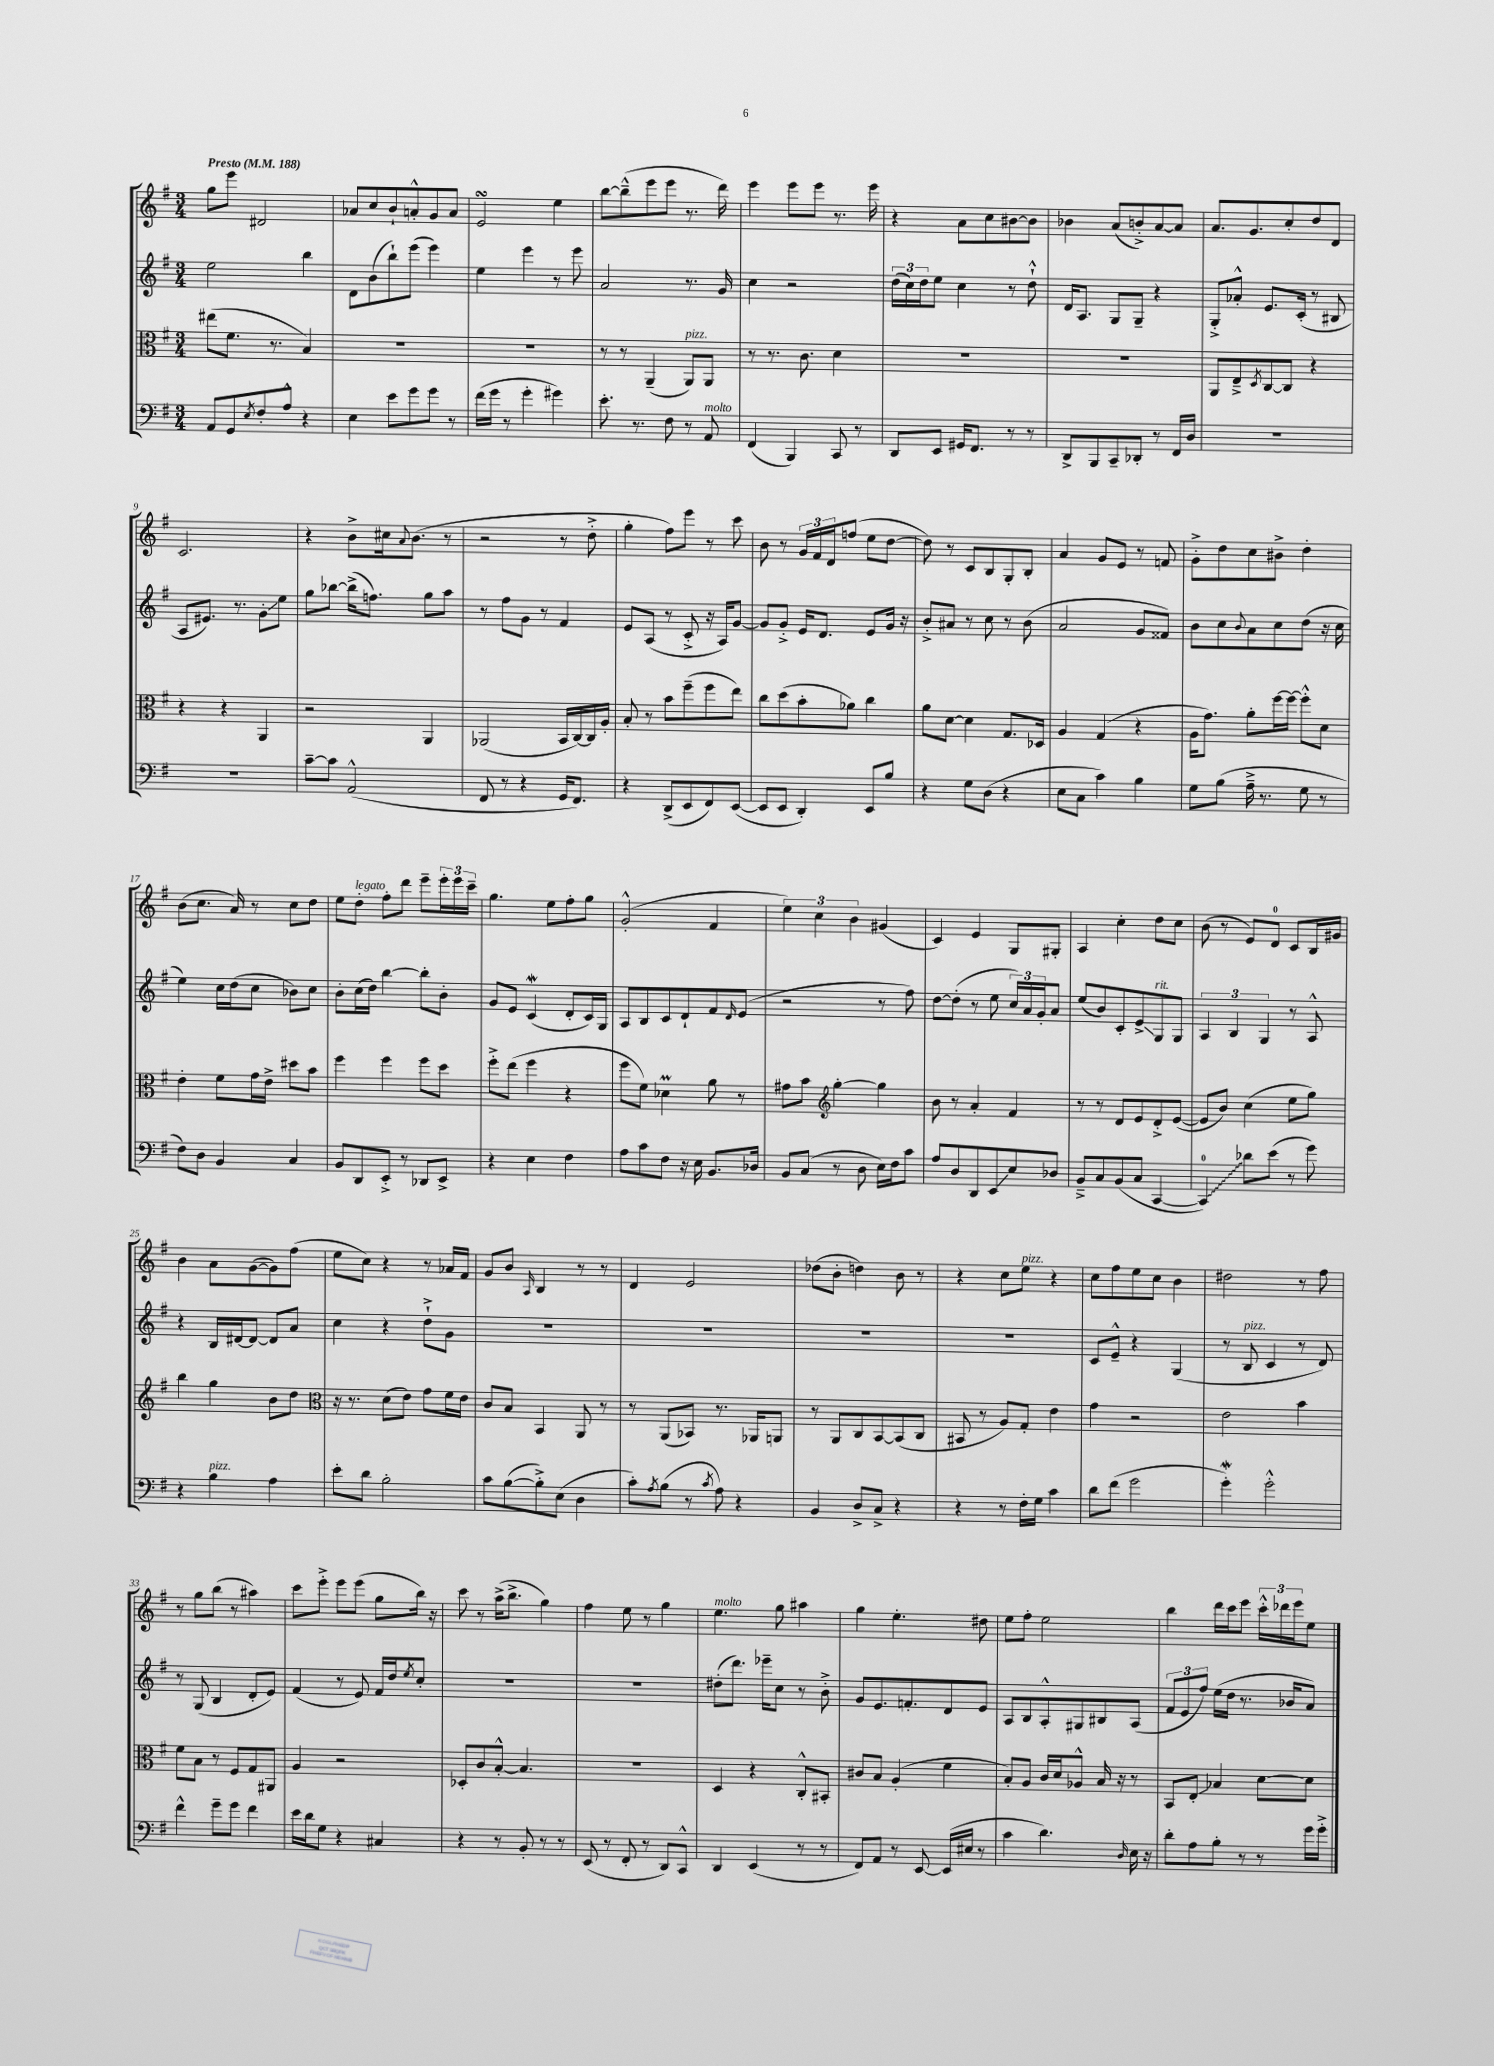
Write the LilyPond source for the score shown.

<<
\new StaffGroup <<
\new Staff = "s0" {
    \clef treble \key g \major \numericTimeSignature \time 3/4 \tempo "Presto" 4 = 188
    g''8 e'''8 dis'2 |
    aes'8 c''8 b'8-! a'8-.-^ g'8 a'8 |
    e'2\turn e''4 |
    b''8~ b''8---^( e'''8 e'''8 r8. d'''16) |
    e'''4 e'''8 e'''8 r8. e'''16 |
    r4 a'8 c''8 bis'8~ bis'8 |
    bes'4 a'8( b'8-.->) a'8~ a'8 |
    a'8. g'8. c''8-. d''8 d'8 |
    c'2. |
    r4 b'8-> cis''16 \appoggiatura { a'8 } b'8.( r8 |
    r2 r8 d''8-.-> |
    g''4-. fis''8) e'''8 r8 c'''8 |
    b'8 r8 \tuplet 3/2 { g'16 fis'16 d'16 } f''8( e''8 d''8~ |
    d''8) r8 c'8 b8 g8-. b8-. |
    a'4 g'8 e'8 r8 f'8 |
    g'8-.-> d''8 c''8 bis'8-> d''4-. |
    b'8( c''8. a'16) r8 c''8 d''8 |
    e''8 d''8-.^\markup { \italic "legato" } fis''8-. d'''8 e'''8-- \tuplet 3/2 { e'''16-. e'''16 c'''16-- } |
    g''4. e''8 fis''8-. g''8 |
    g'2-.-^( fis'4 |
    \tuplet 3/2 { e''4) c''4 b'4 } gis'4( |
    c'4) e'4 g8 gis8-. |
    a4 c''4-. d''8 c''8 |
    b'8( r8 e'8) d'8-0 c'8 b16 gis'16 |
    b'4 a'8 g'8~( g'8) fis''8( |
    e''8 c''8) r4 r8 aes'16 fis'16 |
    g'8 b'8 \grace { a16 } b4 r8 r8 |
    d'4 e'2 |
    des''8( b'8-. d''4) b'8 r8 |
    r4 c''8 e''8^\markup { \italic "pizz." } r4 |
    c''8 fis''8 e''8 c''8 b'4 |
    dis''2 r8 fis''8 |
    r8 g''8 b''8( r8 ais''4) |
    c'''8 e'''8-.-> e'''8 e'''8( g''8 b''16) r16 |
    c'''8 r8 a''16->( b''8.-> g''4) |
    fis''4 e''8 r8 g''4 |
    e''4.^\markup { \italic "molto" } g''8 ais''4 |
    g''4 e''4.-. dis''8 |
    e''8 fis''8-. e''2 |
    b''4 d'''16 c'''16 e'''8 \tuplet 3/2 { c'''16-.-^ des'''16 e'''16 } e''8 \bar "|." |
}
\new Staff = "s1" {
    \clef treble \key g \major \numericTimeSignature \time 3/4
    e''2 b''4 |
    d'8 b'8( b''8-!) e'''8( e'''4) |
    e''4 e'''4 r8 e'''8 |
    a'2 r8. g'16 |
    c''4 r2 |
    \tuplet 3/2 { d''16( c''16) d''16 } e''8 c''4 r8 d''8-!-^ |
    d'16 a8. g8 g8-- r4 |
    g8-.-> aes'8-.-^ e'8. c'16-.( r8 bis8 |
    a8 eis'8.) r8. g'8-.\glissando e''8 |
    g''8 bes''8~ bes''16->( f''8.) g''8 a''8 |
    r8 fis''8 g'8 r8 fis'4 |
    e'8 a8( r8 c'8-.-> r16 a16) g'8~ |
    g'8 g'8-.-> e'16 d'8. e'8 g'16 r16 |
    b'8-.-> ais'8 r8 c''8 r8 b'8( |
    a'2 g'8 fisis'8) |
    b'8 c''8 \appoggiatura { b'8 } a'8 c''8 d''8( r16 c''16 |
    e''4) c''16 d''16( c''8 bes'8) c''8 |
    b'8-. c''16( d''16) b''4~ b''8-. b'8-. |
    g'8 e'8 c'4\mordent( d'8-. c'16) g16 |
    a8 b8 c'8 d'8-! fis'8 \grace { d'16 } e'8( |
    r2 r8 fis''8) |
    d''8~ d''8-.( r8 e''8 \tuplet 3/2 { c''16) a'16 g'16-. } a'8 |
    e''8( b'8) c'8-. e'8->\glissando g8^\markup { \italic "rit." } g8 |
    \tuplet 3/2 { a4 b4 g4 } r8 a8-^ |
    r4 b16 dis'16~ dis'8~ dis'8 a'8 |
    c''4 r4 d''8-!-> g'8 |
    R2. |
    R2. |
    R2. |
    R2. |
    c'8 e'8---^ r4 g4( |
    r8 b8^\markup { \italic "pizz." } c'4 r8 d'8) |
    r8 g8( b4 d'8-. e'8) |
    fis'4( r8 e'8) fis'16 d''16 \acciaccatura { e''8 } c''8-. |
    R2. |
    R2. |
    dis''8-.( d'''8.) ees'''16-- c''8 r8 b'8-.-> |
    g'8 e'8. f'8.-. d'8 e'8 |
    a8 b8 a8-.-^ gis8 bis8 a8( |
    \tuplet 3/2 { fis'8 e'8 fis''8) } e''16( d''16 r8. bes'16 a'8) \bar "|." |
}
\new Staff = "s2" {
    \clef alto \key g \major \numericTimeSignature \time 3/4
    eis''8( fis'8. r8. b4) |
    R2. |
    R2. |
    r8 r8 a,4--( a,8^\markup { \italic "pizz." }) a,8 |
    r8 r8. c'8. d'4 |
    R2. |
    R2. |
    a,8 e8---> \acciaccatura { d8 } c8~ c8 r4 |
    r4 r4 a,4 |
    r2 a,4 |
    aes,2( b,16 c16~) c16 a16-. |
    b8-. r8 b'8 fis''8--( fis''8 e''8) |
    c''8 d''8( b'8-. aes'8) c''4 |
    a'8 d'8~ d'4 g8. des16 |
    a4 g4( r4 |
    a16 g'8.) a'8-. fis''16~ fis''16~ fis''8-.-^ d'8 |
    e'4-. fis'8 g'16 e'16-> dis''8 b'8 |
    fis''4 fis''4 fis''8 d''8 |
    fis''8-.-> e''8( fis''4 r4 |
    fis''8 fis'8) des'4\prall a'8 r8 |
    gis'8 b'8 \clef treble g''4~-. g''4 |
    b'8 r8 a'4-. fis'4 |
    r8 r8 d'8 e'8 d'8-.-> e'8~( |
    e'8 b'8) c''4( e''8 g''8) |
    b''4 g''4 b'8 d''8 |
    \clef alto r16 r8. d'8( e'8) g'8 fis'16 e'16 |
    c'8 b8 b,4 a,8 r8 |
    r8 a,8( bes,8) r8. aes,16 a,8 |
    r8 a,8 c8 b,8~ b,8( c8 |
    bis,8 r8 a8) g8-. e'4 |
    g'4 r2 |
    e'2 b'4 |
    fis'8 b8 r8 fis8 g8 ais,8 |
    a4 r2 |
    des8-. c'8 b8~-.-^ b4. |
    R2. |
    d4 r4 c8-.-^ bis,8-. |
    cis'8 b8 a4-.( fis'4 |
    b8-.) a8 c'16 d'16 aes8-^ b16 r16 r8 |
    b,8 e8-.\glissando bes4 d'8~ d'8 \bar "|." |
}
\new Staff = "s3" {
    \clef bass \key g \major \numericTimeSignature \time 3/4
    a,8 g,8 \acciaccatura { e8 } fis8-. a8-^ r4 |
    e4 e'8 g'8 g'8 r8 |
    fis'16( g'16 r8 g'4-. gis'4) |
    e'8.-. r8. fis8 r8 a,8^\markup { \italic "molto" } |
    fis,4( b,,4) c,8 r8 |
    d,8 e,8 gis,16 fis,8. r8 r8 |
    d,8-> b,,8 c,8-- des,8-. r8 fis,16 d16 |
    R2. |
    R2. |
    c'8~-- c'8 a,2-^( |
    fis,8 r8 r4 g,16 fis,8.) |
    r4 d,8->( e,8 fis,8) e,8~( |
    e,8 e,8 d,4-.) e,8 b8 |
    r4 g8 d8( r4 |
    e8 c8 c'4) b4 |
    g8 b8( a16---> r8. g8 r8 |
    fis8) d8 b,4 c4 |
    b,8 d,8 e,8-.-> r8 des,8 e,8-> |
    r4 e4 fis4 |
    a8 c'8 fis8 r16 e16 b,8. des16 |
    b,8 c8( r8 d8 e16) fis16 c'8 |
    a8 d8 d,8 e,8\glissando e8 des8 |
    b,8---> c8 b,8( c8 c,4~ |
    \once \override Glissando.style = #'zigzag c,4-0\glissando) des'8 e'8( r8 g'8) |
    r4 b4^\markup { \italic "pizz." } a4 |
    e'8-. d'8 b2-. |
    c'8 b8~( b8-.->) e8( d4 |
    c'8-.) \acciaccatura { a8 } b8( r8 \acciaccatura { c'8 } a8) r4 |
    b,4 d8-> c8-> r4 |
    r4 r8 fis16-. g16 c'4 |
    d'8 fis'8( g'2 |
    g'4-.\mordent) g'2-.-^ |
    fis'4-^ g'8-- g'8 fis'4 |
    e'16 d'16 g8 r4 cis4 |
    r4 r8 b,8-. r8 r8 |
    e,8( r8 fis,8-. r8 d,8) c,8-^ |
    d,4 e,4( r8 r8 |
    fis,8) a,8 r8 e,8~ e,16( eis16 r8 |
    c'4 d'4.) \grace { d16 } e16 r16 |
    d'8-. a8 b8-. r8 r8 g'16 g'16-.-> \bar "|." |
}
>>
>>
